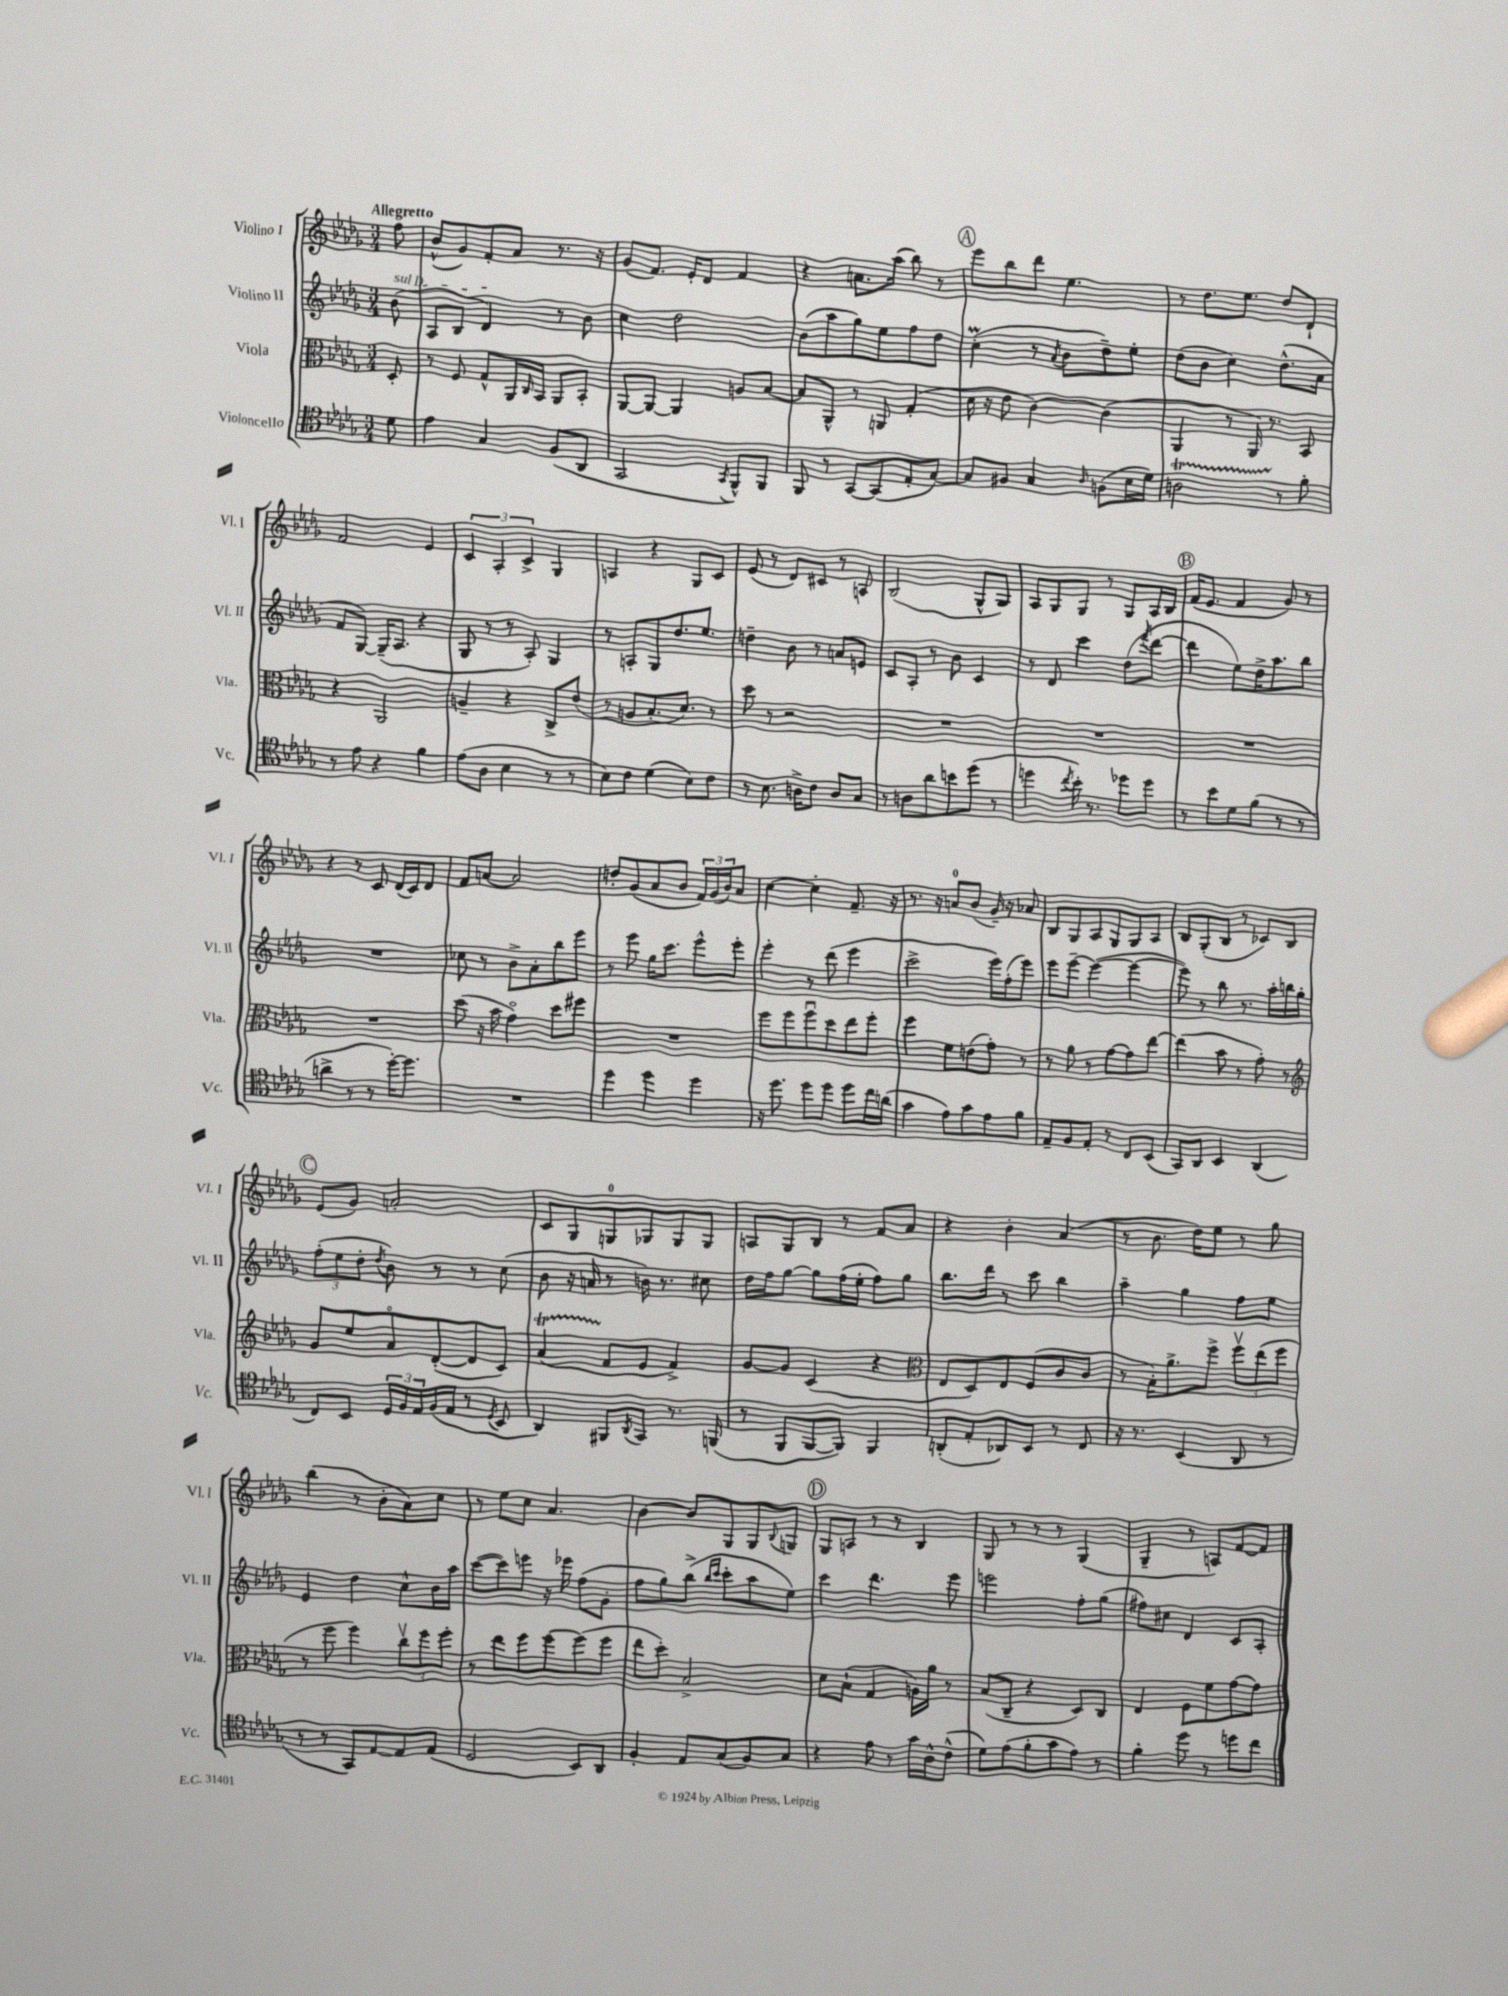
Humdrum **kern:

**kern	**kern	**kern	**kern
*part4	*part3	*part2	*part1
*staff4	*staff3	*staff2	*staff1
*I"Violoncello	*I"Viola	*I"Violino II	*I"Violino I
*I'Vc.	*I'Vla.	*I'Vl. II	*I'Vl. I
*clefC4	*clefC3	*clefG2	*clefG2
*k[b-e-a-d-g-]	*k[b-e-a-d-g-]	*k[b-e-a-d-g-]	*k[b-e-a-d-g-]
*M3/4	*M3/4	*M3/4	*M3/4
=	=	=	=
!	!	!	!LO:TX:a:B:t=Allegretto
!	!	!LO:TX:a:i:t=sul D	!
8d-\	8D-'/	(8b-\	8ff\
=1	=1	=1	=1
4e-\	8r	8A-/L	(8b-^^/L
.	8F/	8B-/J	8g-/)
4G-/	8G-^^/L	4d-/)	8f'/
.	16AA-/L	.	8a-/J
.	16qqC/	.	.
.	16BB-/JJ	.	.
(8F/L	8AA-/L	8r	8.r
8AA-/J	8BB-'/J	8b-\	.
.	.	.	16r
=2	=2	=2	=2
2GG-/	[8AA-/L	4cc\	(8g-/L
.	8AA-/J_	.	8.f/J)
.	4AA-/]	2dd-\	.
.	.	.	16e-'/KL
.	.	.	8d-/J
8qGG-/	.	.	.
8FF^^/L)	8An/L	.	4f/
8FF/J	[8B-/J	.	.
=3	=3	=3	=3
8FF/	8B-/L]	(8b-\L	4r
8r	8AA-^^/J	8aa-\	.
[8GG-/L	8r	8gg-\)	8.an\L
(8GG-/]	8AAn/	8ee-\	.
.	.	.	(16aa-\Jk
8E-'/	(4G-'/	8ff\	8bb-\)
[8G-/J)	.	8dd-\J	8r
!!LO:REH:place=s1:t=A
=4	=4	=4	=4
8G-/L]	16d-\	(4ccm'\	8eee-\L
.	16r	.	.
8F#X/J	8e-\	.	8bb-\
4G-/	[4c\)	8r	8ddd-\J
.	.	8qa-/	.
.	.	8b-\L	4.ee-\
16qqA-/	.	.	.
(8Fn\L	(4c\]	8dd-~\)	.
16B-\L	.	8ee-'\J	.
16d-\JJ)	.	.	.
=5	=5	=5	=5
2Ant\	4AA-/	(8dd-\L	8r
.	.	8b-\J	8.dd-\L
.	8r	4cc\)	.
.	.	.	8.ee-\J
.	16AA-/)	.	.
.	8.r	.	.
8r	.	(8.dd-^^\L	8dd-/L
8f'\	8BB-/	.	8d-`/J
.	.	16a-\Jk	.
!!LO:LB:g=z
=6	=6	=6	=6
8r	4r	8f/L	2f/
8e-\	.	[8G-/J)	.
4r	2AA-/	(16G-~/KL]	.
.	.	8.A-/J	.
4f\	.	4r	4e-/
=7	=7	=7	=7
(8e-\L	4An~/	8G-/	6c/
8A-\J	.	8r	.
.	.	.	6A-'/
4B-\	4r	8r	.
.	.	.	6c^/
.	.	8A-'/)	.
8r	8C^/L	4G-/	4G-/
8r	(8e-/J	.	.
=8	=8	=8	=8
8B-\L)	8r	8r	4An/
8c\J	8An/L	8An'/L	.
(4d-\	8.B-'/	8G-/	4r
.	.	8.dd-/	.
.	8.d-/J)	.	.
8B-\L)	.	.	8G-/L
.	.	8.ee-/J	.
8c\J	8r	.	8c/J
=9	=9	=9	=9
8r	8dd-\	4ddn~\	(8e-/
8.B-\	8r	.	8r
.	2r	8b-\	8d-/L)
16An^\KL	.	.	.
8c\J	.	8r	8c#X/J
8A/L	.	8an/L	8r
8G-/J	.	8en/J	8An/
=10	=10	=10	=10
8r	2.r	8c/L	(2B-/
8An\L	.	8A-'/J	.
8a-\	.	8r	.
8bn\	.	8b-\	.
(8dd-\J	.	4c/	8G-^^/L
8r	.	.	8G-/J)
=11	=11	=11	=11
4ddn\	2.r	8r	8A-/L
.	.	8d-/	8G-/
8qcc/	.	.	.
16b-'\)	.	4ccc\	8G-/J
8.r	.	.	.
.	.	.	8r
8dd-X\L	.	(8dd-\L	8G-/L
.	.	8qfff/	.
8dd-\J	.	[8ddd-\J	16A-/L
.	.	.	16B-/JJ
!!LO:REH:place=s1:t=B
=12	=12	=12	=12
8r	2.r	4ddd-\]	(16f/KL
.	.	.	8.e-/J
8b-\L	.	.	.
8d-\	.	8ee-\L)	4f/
(8f\J	.	16dd-^\K	.
.	.	8.aa-\	.
8r	.	.	8g-/)
8r	.	8bb-\J	8r
!!LO:LB:g=z
=13	=13	=13	=13
4an^\	2.r	2.r	4r
8r	.	.	8r
8r	.	.	8c/
[16dd-'\KL)	.	.	(16d-/LL
8.dd-\J]	.	.	16c/J)
.	.	.	8d-/J
=14	=14	=14	=14
2.r	(8dd-\	8cc-X\	8f/L
.	16r	8r	[8an/J
.	16b-\	.	.
.	4g-\)	8b-^\L	2a/]
.	.	8a-'\	.
.	8dd-\L	8bb-\	.
.	8ff#X\J	8eee-\J	.
=15	=15	=15	=15
4dd-\	2.r	8r	8ddn'/L
.	.	8eee-\	(8g-/
4dd-\	.	16gg-\KL	8a-/
.	.	8.ccc\J	.
.	.	.	8b-/J
4dd-\	.	8eee-^^\L	24f/LL)
.	.	.	(24g-/
.	.	.	24b-/J)
.	.	8eee-'\J	8a-/J
=16	=16	=16	=16
16r	8ff\L	4eee-'\	[4cc\
8.dd-\	.	.	.
.	8ff\	.	.
8dd-\L	8ffu\	8r	4cc'\]
8dd-\J	8dd-\	(8ddd-\	.
8dd-\L	8ee-\	4eee-\	8.f~/
16cc\L	8ff'\J	.	.
(16an\JJ	.	.	16r
=17	=17	=17	=17
4g-\	4ff\	2ccc^\	8.r
.	.	.	16r
8e-\L)	8f\L	.	8an/L
8g-\	(8en\	.	(8b-/J
8e-\	8g-'\J)	16eee-\LL)	16g-~/)
.	.	(16ff'\J	16r
8f\J	8r	8eee-\J)	8a-X/
=18	=18	=18	=18
8E-~/L	8r	8eee-\L	8B-/L
8F/	8a-\	[8eee-~\J	8G-/
8E-'/J	8r	(4eee-\_	8A-/
8r	[8g-\L	.	8G-/
8C/L	8g-\]	4eee-\_	8G-/
(8BB-/J	[8ee-\J	.	8A-/J
=19	=19	=19	=19
8GG-/L)	(4ee-\]	8eee-\])	8B-/L
8AA-/J	.	8r	(8G-'/
4BB-/	8b-\	8bb-\	8B-/J
.	8r	8.r	8r
(4AA-/	8g-'\)	.	8c-X/L)
.	.	16aa-'\LL	.
.	8r	16bbn\	8B-/J
.	.	16gg-'\JJ	.
!!LO:LB:g=z
!!LO:REH:place=s1:t=C
=20	=20	=20	=20
*	*clefG2	*	*
8C/L)	8g-/L	(12ff'\L	(8e-/L
.	.	12ee-\	.
8BB-/J	8ee-/	.	8g-/J)
.	.	12dd-'\J	.
.	.	8qdd-/	.
24D-/LL	8a-/	8b-\)	2an'/
24F/	.	.	.
24E-/	.	.	.
(16F/	([8d-'/	8r	.
16E-/JJ	.	.	.
8r	8d-/]	8r	.
8qD-/	.	.	.
8BB-/	8c/J)	(8cc\	.
=21	=21	=21	=21
4AA-/)	(4a-T/	8b-\	8c/L
.	.	16r	8G-/
.	.	16an/	.
8FF#X/L	8f/L	8r	8Gn/
8qAA-/	.	.	.
8GG-/J	8e-/J	16bn\)	8G-X/
.	.	8.r	.
8.r	4f^/)	.	8G-/
.	.	8cc#X\	8G-/J
(16FFn/	.	.	.
=22	=22	=22	=22
8r	[8g-/L	16dd-\LL	8An/L
.	.	16ff\J	.
8FF/L	8g-/J]	[8gg-\J	8G-/
[8FF/	(4c/	8gg-\L]	8B-/J
8FF/J])	.	(16ff\L	8r
.	.	16ee-'\JJ	.
4FF/	4r	8ff\L)	8f/L
.	.	8gg-\J	8a-/J
=23	=23	=23	=23
*	*clefC3	*	*
(8AAn'/L	8E-/L	8.bb-\L	4r
8E-'/	8D-/)	.	.
.	.	16ddd-\Jk	.
8AA-X/)	8E-/	8r	4b-'\
8BB-/J	(8F/	8ccc\	.
8r	8c/	4bb-\	(4a-/
8C/	8c/J	.	.
=24	=24	=24	=24
16r	8r	4aa-~\	8r
8.r	.	.	.
.	16B-'\KL)	.	8.b-\
.	8.a-^\	.	.
(4BB-/	.	4gg-\	.
.	.	.	16dd-\KL)
.	8ff^\J	.	8ee-\J
8AA-/	12ffv\L	8ff\L	8r
.	(12ee-\	.	.
8r	.	8ee-\J	8gg-\
.	12ff\J	.	.
!!LO:LB:g=z
=25	=25	=25	=25
8r	8r	4e-/	(4bb-\
8r	8ff\	.	.
8GG-/L)	4ff\)	4dd-\	8r
[8E-/	.	.	8b-'\L
8E-/]	12ccv\L	8cc^^\L	8a-\)
.	12ff\	.	.
(8E-/J	.	16b-\L	8cc\J
.	12ff'\J	.	.
.	.	16aa-\JJ	.
=26	=26	=26	=26
2D-/	8r	([8ccc\L	8r
.	8ee-\L	8ccc\])	8ee-\L
.	8ff\	8eeen\J	8cc\J
.	[8ff\	16r	4.a-/
.	.	16eee-X\	.
8BB-/L)	(8ff\]	(8ff\L	.
8AA-/J	8ff\J	8g-'\J	.
=27	=27	=27	=27
4F'/	8ee-\L	8ff\L	[4b-\
.	8dd-'\J)	8gg-\)	.
8E-/L	2B-^/	(8bb-^\J	8b-/L]
.	.	16qqbb-/LL	.
.	.	16qqccc/JJ	.
(8G-/	.	8ccc'\L	8G-/
8F/)	.	8aa-\	8G-/
.	.	.	8qqB-/
8G-/J	.	8ee-\J)	8Gn/J
!!LO:REH:place=s1:t=D
=28	=28	=28	=28
4r	8d-\L	4ccc\	8G-/L
.	(8B-`\J	.	8An/J
8e-\	4G-/	4.ddd-\	8r
8r	.	.	8r
16g-\LL	16An\LL)	.	4B-/
16A-^^\J	16a-\JJ	.	.
(8c^^\J	8r	8eee-\	.
=29	=29	=29	=29
8d-\L)	(8B-/L	2eeen\	8G-/
(8e-\	8C~/J	.	8r
8f'\	4r	.	8r
8g-\	.	.	8r
8e-\J)	8D-/L)	8ff'\L	(4G-/
8r	8C/J	(8gg-\J	.
=30	=30	=30	=30
4f'\	4E-/	8ff#X\L)	4G-~/
.	.	8cc#X\J	.
8dd-\	8F\L	4d-/	8r
8r	8f\	.	8An/L)
8ddn\L	[8g-\	8c/L	[8f/
8cc\J	8g-\J]	8A-'/J	8f/J]
==	==	==	==
*-	*-	*-	*-
